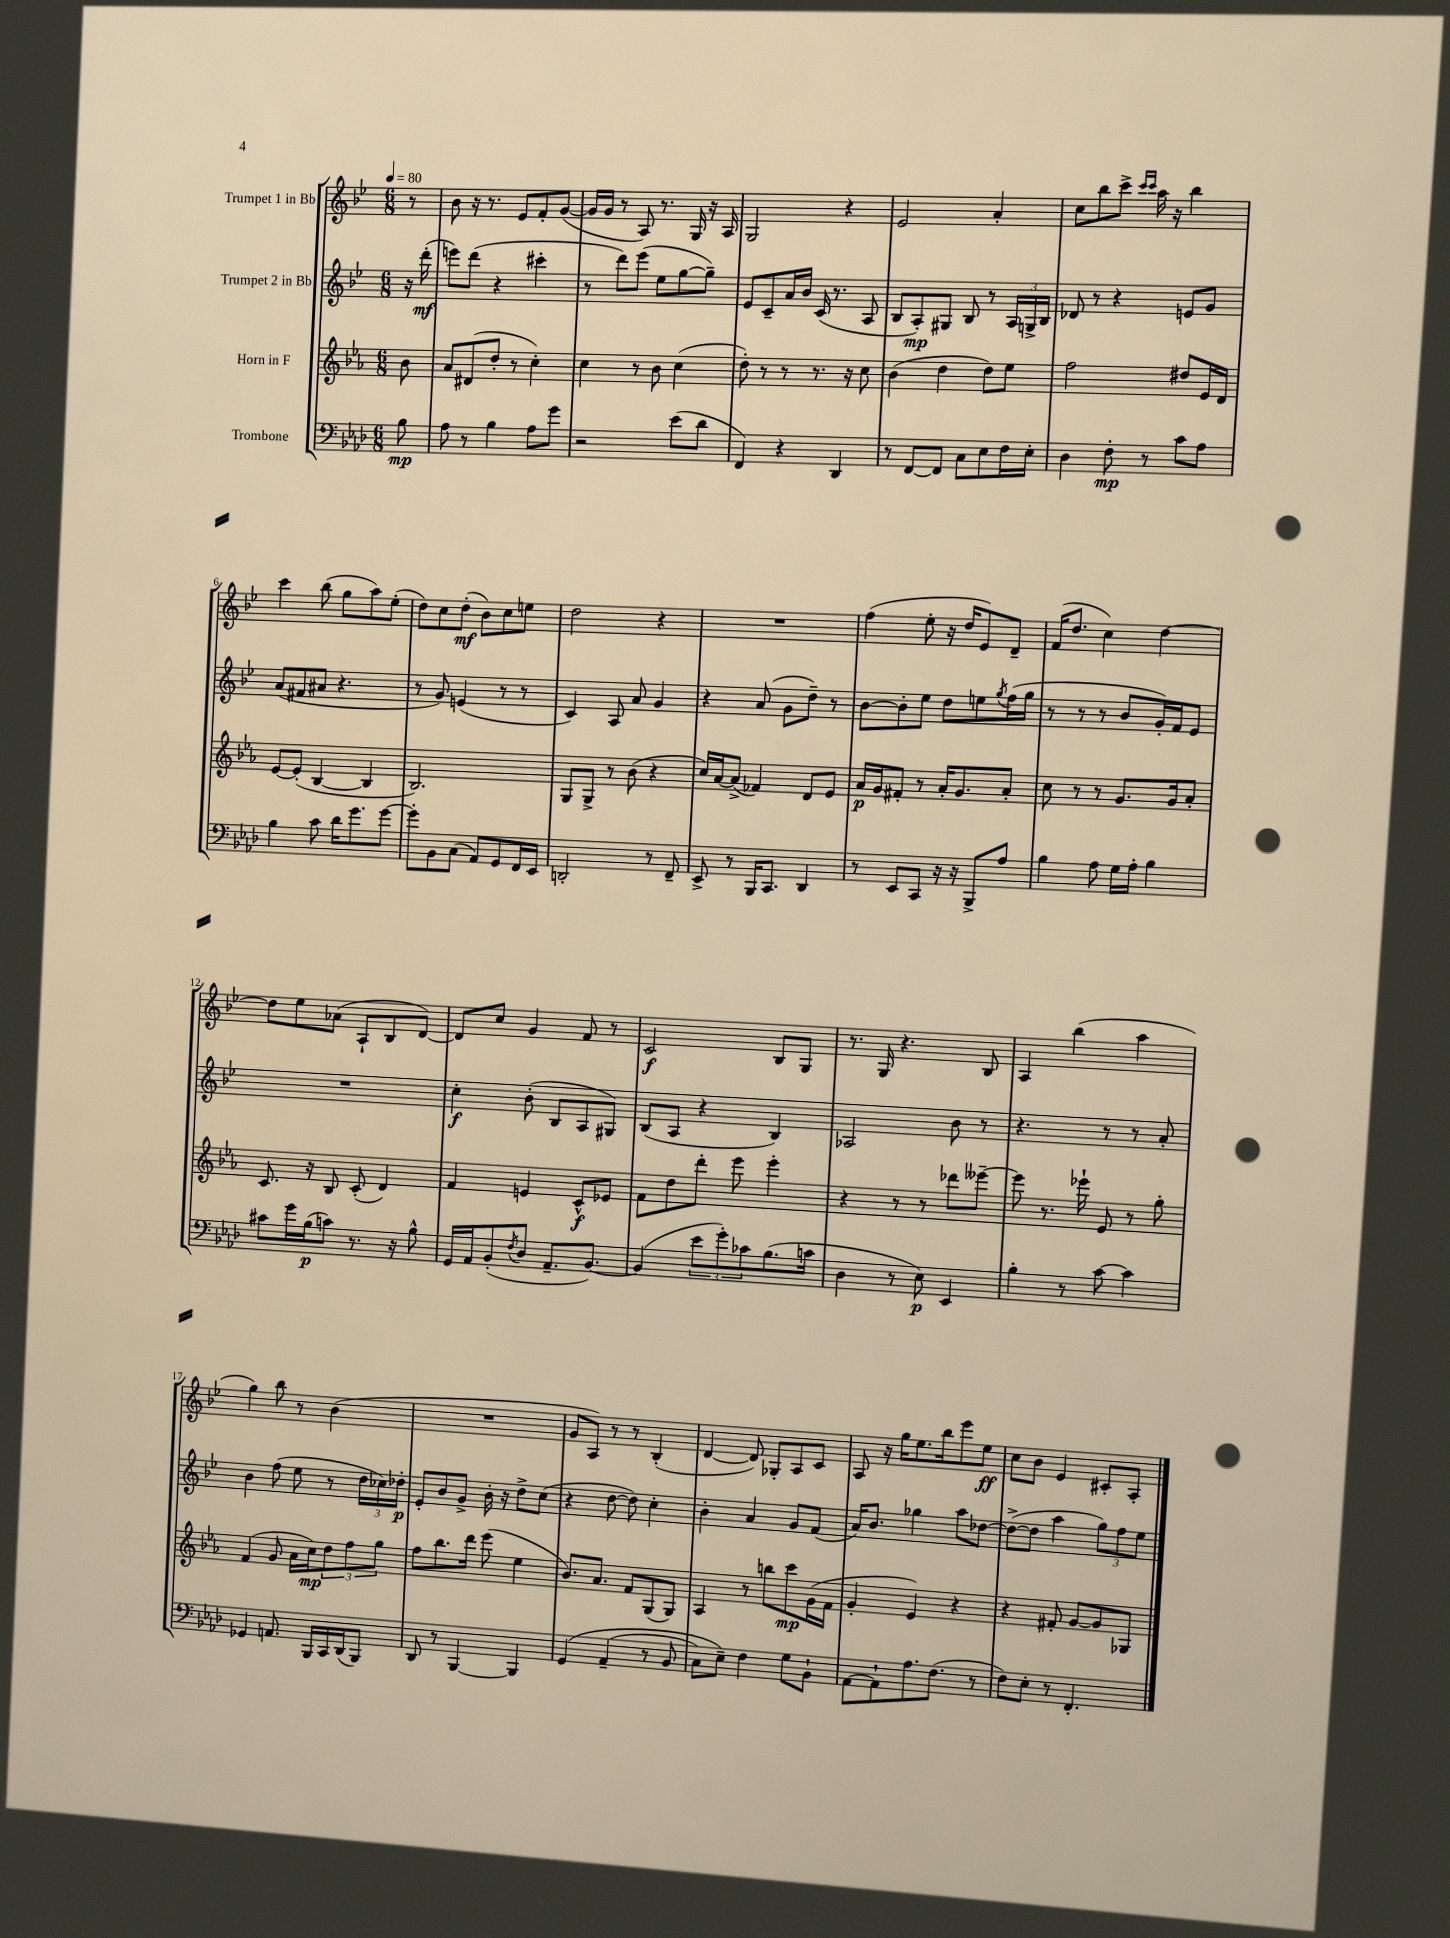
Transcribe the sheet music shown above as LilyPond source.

<<
\new StaffGroup <<
\new Staff = "s0" \with { instrumentName = "Trumpet 1 in Bb" } {
    \clef treble \key bes \major \numericTimeSignature \time 6/8 \partial 8 \tempo 4 = 80
    r8 |
    bes'8 r16 r8. ees'8 f'8-. g'8~( |
    g'16 g'16 r8 a8) r8. g16 r16 a16 |
    g2 r4 |
    ees'2 a'4-. |
    c''8 bes''8 c'''8-> \grace { c'''16 c'''16 } a''16 r16 bes''4 |
    c'''4 bes''8( g''8 a''8) ees''8-.( |
    d''8) c''8 d''8-.\mf( bes'8) c''8 e''8 |
    d''2 r4 |
    R2. |
    f''4( ees''8-. r16 d''16 ees'8) d'8-- |
    f'16( d''8. c''4) d''4~ |
    d''8 ees''8 aes'8( a8-! bes8 d'8~) |
    d'8 c''8 g'4 f'8 r8 |
    c'2\f bes8 g8 |
    r8. g16 r4. bes8 |
    a4 bes''4( a''4 |
    g''4) bes''8 r8 bes'4( |
    R2. |
    g'8 a8) r8 r8 bes4-.( |
    d'4~ d'8) ges8-. a8 c'8 |
    a8 r16 g''16 ees''8. bes''16 ees'''8 ees''8\ff |
    c''8 bes'8 ees'4 cis'8-. a8-. \bar "|." |
}
\new Staff = "s1" \with { instrumentName = "Trumpet 2 in Bb" } {
    \clef treble \key bes \major \numericTimeSignature \time 6/8 \partial 8
    r16 d'''16-.\mf( |
    e'''8) d'''8( r4 cis'''4-. |
    r8 d'''8) ees'''8( ees''8 g''8~ g''8--) |
    ees'8 c'8-- a'16 bes'16 c'16( r8. a8 |
    bes8 a8-.\mp) gis8 bes8 r8 \tuplet 3/2 { a16 g16-> bes16 } |
    des'8 r8 r4 e'8 g'8 |
    a'8( fis'8 ais'8 r4. |
    r8 g'8) e'4( r8 r8 |
    c'4) a8 a'8 g'4 |
    r4 a'8( g'8 d''8--) r8 |
    bes'8~ bes'8-. ees''8 d''8 e''8 \acciaccatura { g''8 } f''16( g''16 |
    r8 r8 r8 bes'8 g'16-.) f'16 ees'8 |
    R2. |
    c''4-.\f bes'8-.( bes8 a8 gis8) |
    bes8( a8 r4 bes4) |
    aes2 bes'8 r8 |
    r4. r8 r8 a'8-. |
    bes'4 f''8( ees''8 r8 \tuplet 3/2 { d''16 ces''16) des''16-.\p } |
    ees'8-. bes'8 g'8-> bes'16-. r16 d''8-> c''8( |
    r4 d''8~ d''8) c''4-. |
    bes'4-. a'4 g'8 f'8( |
    a'16) bes'8. ges''4 a''8 des''8~ |
    des''8~->( des''8 a''4 \tuplet 3/2 { g''8) f''8 ees''8 } \bar "|." |
}
\new Staff = "s2" \with { instrumentName = "Horn in F" } {
    \clef treble \key ees \major \numericTimeSignature \time 6/8 \partial 8
    bes'8 |
    aes'8 dis'8( d''8-. r8 c''4-.) |
    c''4 r8 bes'8 c''4( |
    d''8-.) r8 r8 r8. r16 c''8 |
    bes'4( d''4 d''8) ees''8 |
    f''2 dis''8 ees'16 d'16 |
    ees'8~ ees'8-.( bes4~ bes4 |
    bes2.) |
    g8 g8-> r8 bes'8( r4 |
    c''16) aes'16~ aes'8->( fes'4) d'8 ees'8 |
    aes'16\p g'16 fis'8-. r8 aes'16-. g'8. aes'8-. |
    c''8 r8 r8 g'8. g'16 aes'8-. |
    c'8. r16 bes8 c'8-.( d'4) |
    f'4 e'4 c'8-^\f ees'8 |
    f'8 d''8 d'''8-. ees'''8 ees'''4-. |
    r4 r8 r8 des'''8 eeses'''8~-- |
    eeses'''8 r8. ees'''16-! ees'8 r8 g''8-. |
    f'4( g'8 aes'16 c''16\mp) \tuplet 3/2 { d''8 f''8 g''8 } |
    f''8 bes''8. d'''16 ees'''8( ees''4 |
    bes'8.) aes'8. f'8 g8( g8) |
    aes4 r8 b''8 c'''8\mp g'16( f'16 |
    g'4-. ees'4) r4 |
    r4 fis'8-. g'8~ g'8 ges8 \bar "|." |
}
\new Staff = "s3" \with { instrumentName = "Trombone" } {
    \clef bass \key aes \major \numericTimeSignature \time 6/8 \partial 8
    bes8\mp |
    aes8 r8 bes4 aes8 g'8 |
    r2 ees'8( des'8 |
    f,4) r4 des,4 |
    r8 f,8~ f,8 c8 ees8 f16 ees16-. |
    des4 f8-.\mp r8 c'8 aes8 |
    bes4 c'8 des'16 g'8. g'8~ |
    g'8-. bes,8 c8( aes,8) g,8 f,16 ees,16 |
    d,2-. r8 f,8-- |
    ees,8-> r8 bes,,16 c,8. des,4 |
    r8 ees,8 c,8 r16 r16 bes,,8-> aes8 |
    bes4 aes8 g16 aes16-. bes4 |
    cis'8 g'16 bes16\p( c'8) r8. r16 bes8-^ |
    g,16 aes,16 bes,8-.( \acciaccatura { f8 } des8 aes,8.-- bes,8.~) |
    bes,4( \tuplet 3/2 { ees'8 g'8-.) ces'8 } bes8.( c'16 |
    des4 r8 ees8\p) ees,4 |
    bes4-. r8 c'8~ c'4 |
    ges,4 a,8. bes,,16 c,16 des,16( bes,,8) |
    des,8 r8 bes,,4~ bes,,4 |
    g,4\( aes,4--( r8 bes,8 |
    c8) ees8--\) f4 g8 bes,8-! |
    aes,8~ aes,8-! aes8. f8.( r8 |
    f8) ees8-. r8 f,4.-. \bar "|." |
}
>>
>>
